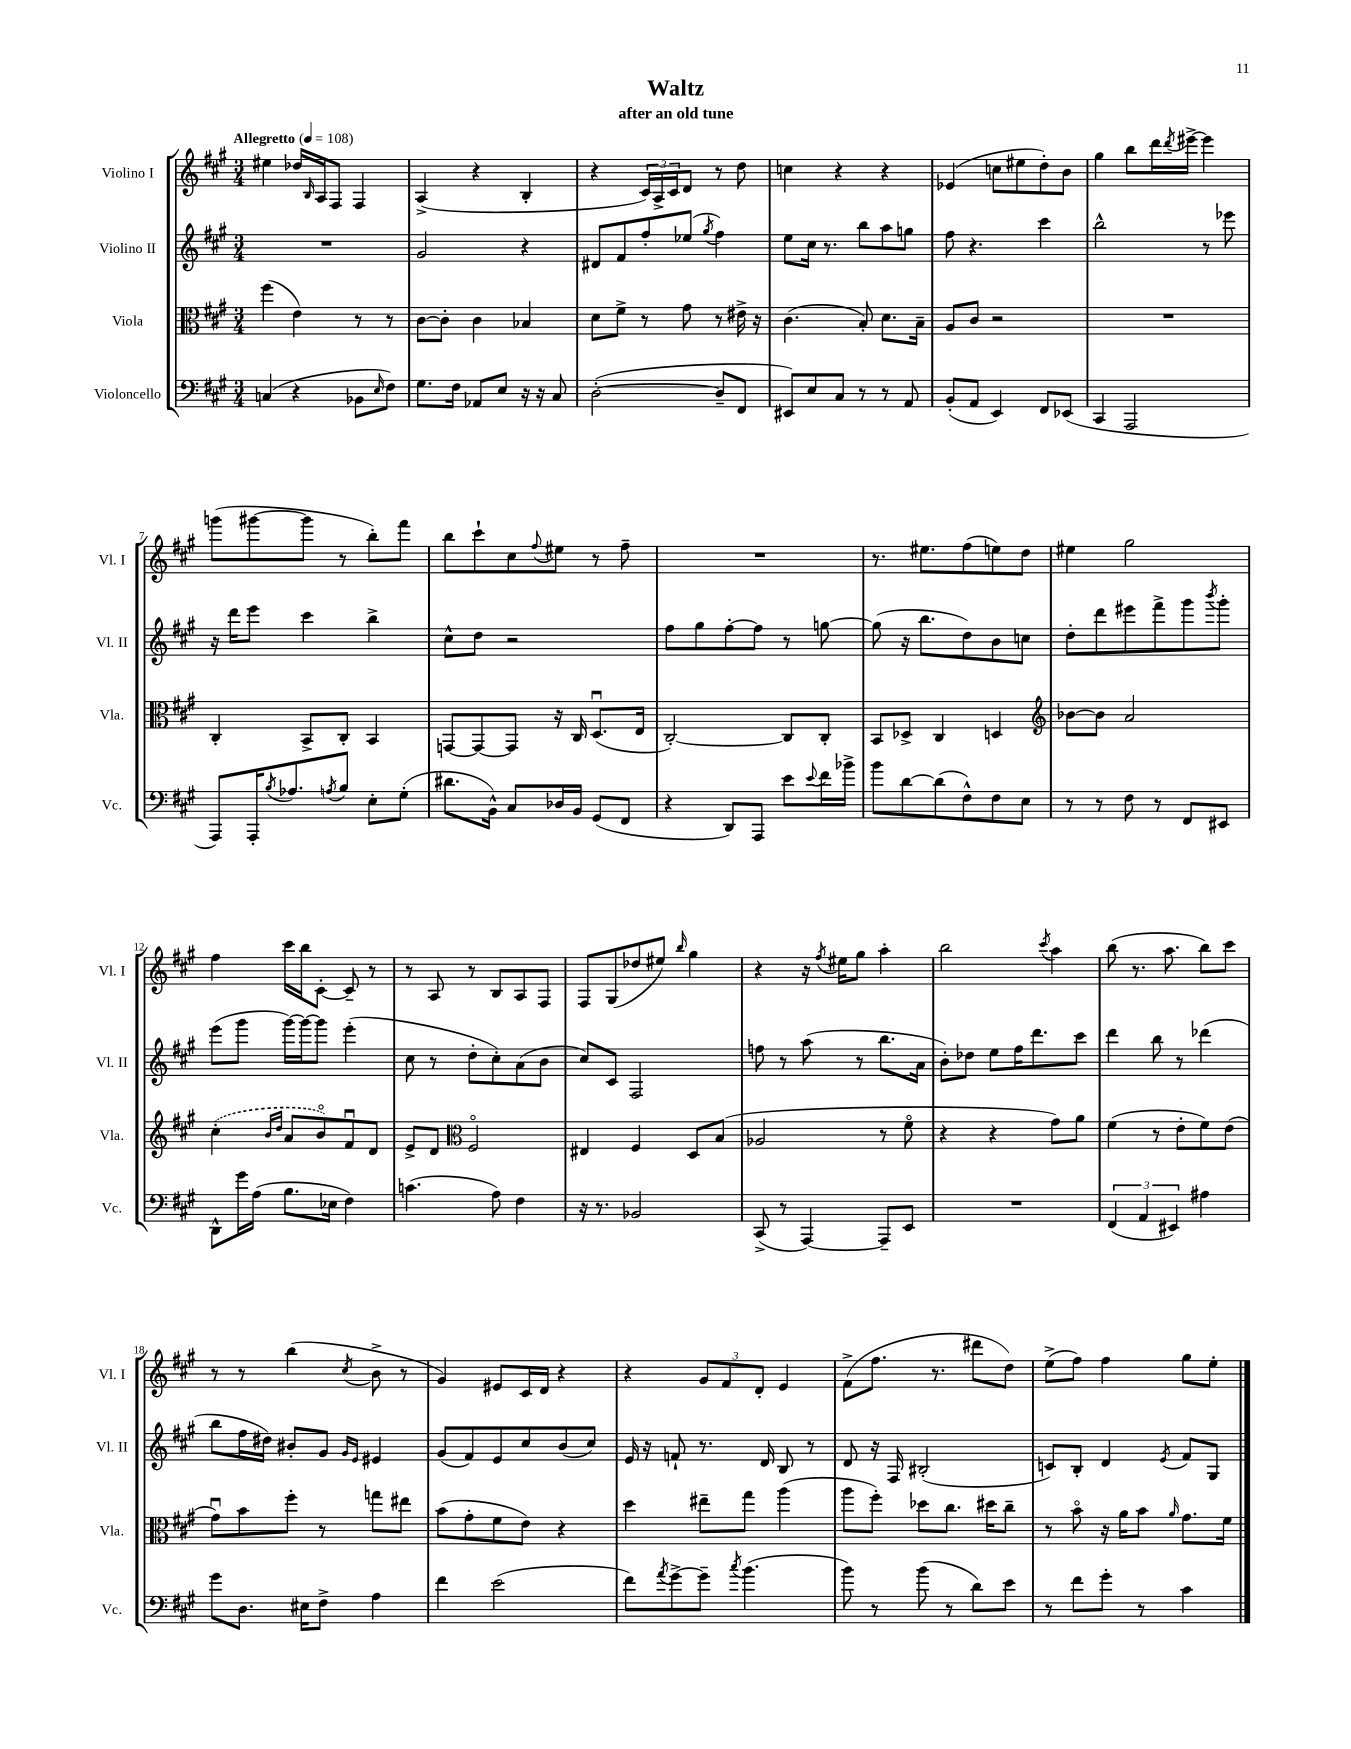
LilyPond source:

\header { title = "Waltz" subtitle = "after an old tune" }
<<
\new StaffGroup <<
\new Staff = "s0" \with { instrumentName = "Violino I" shortInstrumentName = "Vl. I" } {
    \clef treble \key a \major \numericTimeSignature \time 3/4 \tempo "Allegretto" 4 = 108
    eis''4 des''16 \grace { b16 } a16 fis8 fis4 |
    a4->( r4 b4-. |
    r4 \tuplet 3/2 { cis'16) a16-> cis'16 } d'8 r8 d''8 |
    c''4 r4 r4 |
    ees'4( c''8 eis''8 d''8-.) b'8 |
    gis''4 b''8 d'''16 \acciaccatura { d'''8 } eis'''16~-> eis'''4 |
    g'''8( gis'''8~ gis'''8 r8 b''8-.) fis'''8 |
    b''8 cis'''8-! cis''8 \appoggiatura { fis''8 } eis''8 r8 fis''8-- |
    R2. |
    r8. eis''8. fis''8( e''8) d''8 |
    eis''4 gis''2 |
    fis''4 cis'''16 b''16 cis'8~-. cis'8-- r8 |
    r8 a8 r8 b8 a8 fis8 |
    fis8 gis8( des''8 eis''8) \grace { b''16 } gis''4 |
    r4 r16 \acciaccatura { fis''8 } eis''16 gis''8 a''4-. |
    b''2 \acciaccatura { cis'''8 } a''4 |
    b''8( r8. a''8. b''8) cis'''8 |
    r8 r8 b''4( \acciaccatura { cis''8 } b'8-> r8 |
    gis'4) eis'8 cis'16 d'16 r4 |
    r4 \tuplet 3/2 { gis'8 fis'8 d'8-. } e'4 |
    fis'8->( fis''8. r8. dis'''8 d''8) |
    e''8->( fis''8) fis''4 gis''8 e''8-. \bar "|." |
}
\new Staff = "s1" \with { instrumentName = "Violino II" shortInstrumentName = "Vl. II" } {
    \clef treble \key a \major \numericTimeSignature \time 3/4
    R2. |
    gis'2 r4 |
    dis'8 fis'8 fis''8-. ees''8( \acciaccatura { gis''8 } fis''4) |
    e''8 cis''16 r8. b''8 a''8 g''8 |
    fis''8 r4. cis'''4 |
    b''2-^ r8 ees'''8 |
    r16 d'''16 e'''8 cis'''4 b''4-> |
    cis''8-^ d''8 r2 |
    fis''8 gis''8 fis''8~-. fis''8 r8 g''8~ |
    g''8( r16 b''8. d''8) b'8 c''8 |
    d''8-. d'''8 eis'''8 fis'''8-> gis'''8 \acciaccatura { b'''8 } gis'''8-. |
    e'''8( gis'''8 gis'''16~) gis'''16~ gis'''8 e'''4-.( |
    cis''8 r8 d''8-. cis''8-.) a'8( b'8 |
    cis''8) cis'8 fis2 |
    f''8 r8 a''8( r8 b''8. a'16 |
    b'8-.) des''8 e''8 fis''16 d'''8. cis'''8 |
    d'''4 b''8 r8 des'''4( |
    b''8 fis''16 dis''16) bis'8-. gis'8 \grace { gis'16 e'16 } eis'4 |
    gis'8( fis'8) e'8 cis''8 b'8( cis''8) |
    e'16 r16 f'8-! r8. d'16 b8 r8 |
    d'8 r16 fis16 bis2-.( |
    c'8) b8-. d'4 \acciaccatura { e'8 } fis'8 gis8 \bar "|." |
}
\new Staff = "s2" \with { instrumentName = "Viola" shortInstrumentName = "Vla." } {
    \clef alto \key a \major \numericTimeSignature \time 3/4
    fis''4( e'4) r8 r8 |
    cis'8~ cis'8-. cis'4 bes4 |
    d'8 fis'8-> r8 gis'8 r8 eis'16-> r16 |
    cis'4.( b8-.) d'8. b16-- |
    a8 cis'8 r2 |
    R2. |
    cis4-. b,8-> cis8-. b,4 |
    g,8~ g,8~ g,8 r16 cis16 d8.\downbow( e16 |
    cis2~-.) cis8 cis8-. |
    b,8 des8-> cis4 d4 |
    \clef treble bes'8~ bes'8 a'2 |
    \once \slurDashed cis''4-.( \grace { b'16 d''16 } a'8 b'8\flageolet) fis'8\downbow d'8 |
    e'8-> d'8 \clef alto fis2\flageolet |
    eis4 fis4 d8 b8( |
    aes2 r8 fis'8\flageolet |
    r4 r4 gis'8) a'8 |
    fis'4( r8 e'8-. fis'8) e'8( |
    gis'8\downbow) b'8 fis''8-. r8 g''8 eis''8 |
    b'8( gis'8-. fis'8 e'8) r4 |
    d''4 eis''8-- gis''8 a''4( |
    a''8 fis''8-.) des''8 cis''8. dis''16 cis''8-- |
    r8 b'8\flageolet r16 a'16 b'8 \grace { a'16 } gis'8. fis'16 \bar "|." |
}
\new Staff = "s3" \with { instrumentName = "Violoncello" shortInstrumentName = "Vc." } {
    \clef bass \key a \major \numericTimeSignature \time 3/4
    c4( r4 bes,8 \grace { e16 } fis8) |
    gis8. fis16 aes,8 e8 r16 r16 cis8 |
    d2~-.( d8-- fis,8 |
    eis,8) e8 cis8 r8 r8 a,8 |
    b,8-.( a,8 e,4) fis,8 ees,8( |
    cis,4 a,,2 |
    a,,8) a,,16-. \acciaccatura { b8 } aes8. \acciaccatura { a8 } b8 e8-. gis8-.( |
    dis'8. b,16-^) cis8 des16 b,16 gis,8( fis,8 |
    r4 d,8) a,,8 e'8 \appoggiatura { e'8 } fis'16 bes'16-> |
    b'8 d'8~ d'8( fis8-^) fis8 e8 |
    r8 r8 fis8 r8 fis,8 eis,8 |
    d,8-^ gis'16 a16( b8. ees16 fis4) |
    c'4.( a8) fis4 |
    r16 r8. bes,2 |
    cis,8->( r8 a,,4~) a,,8-- e,8 |
    R2. |
    \tuplet 3/2 { fis,4( a,4 eis,4) } ais4 |
    gis'8 d8. eis16 fis8-> a4 |
    fis'4 e'2( |
    fis'8) \acciaccatura { a'8 } gis'8~-> gis'8-- \acciaccatura { cis''8 } b'4.( |
    b'8) r8 b'8( r8 d'8) e'8 |
    r8 fis'8 gis'8-. r8 cis'4 \bar "|." |
}
>>
>>
